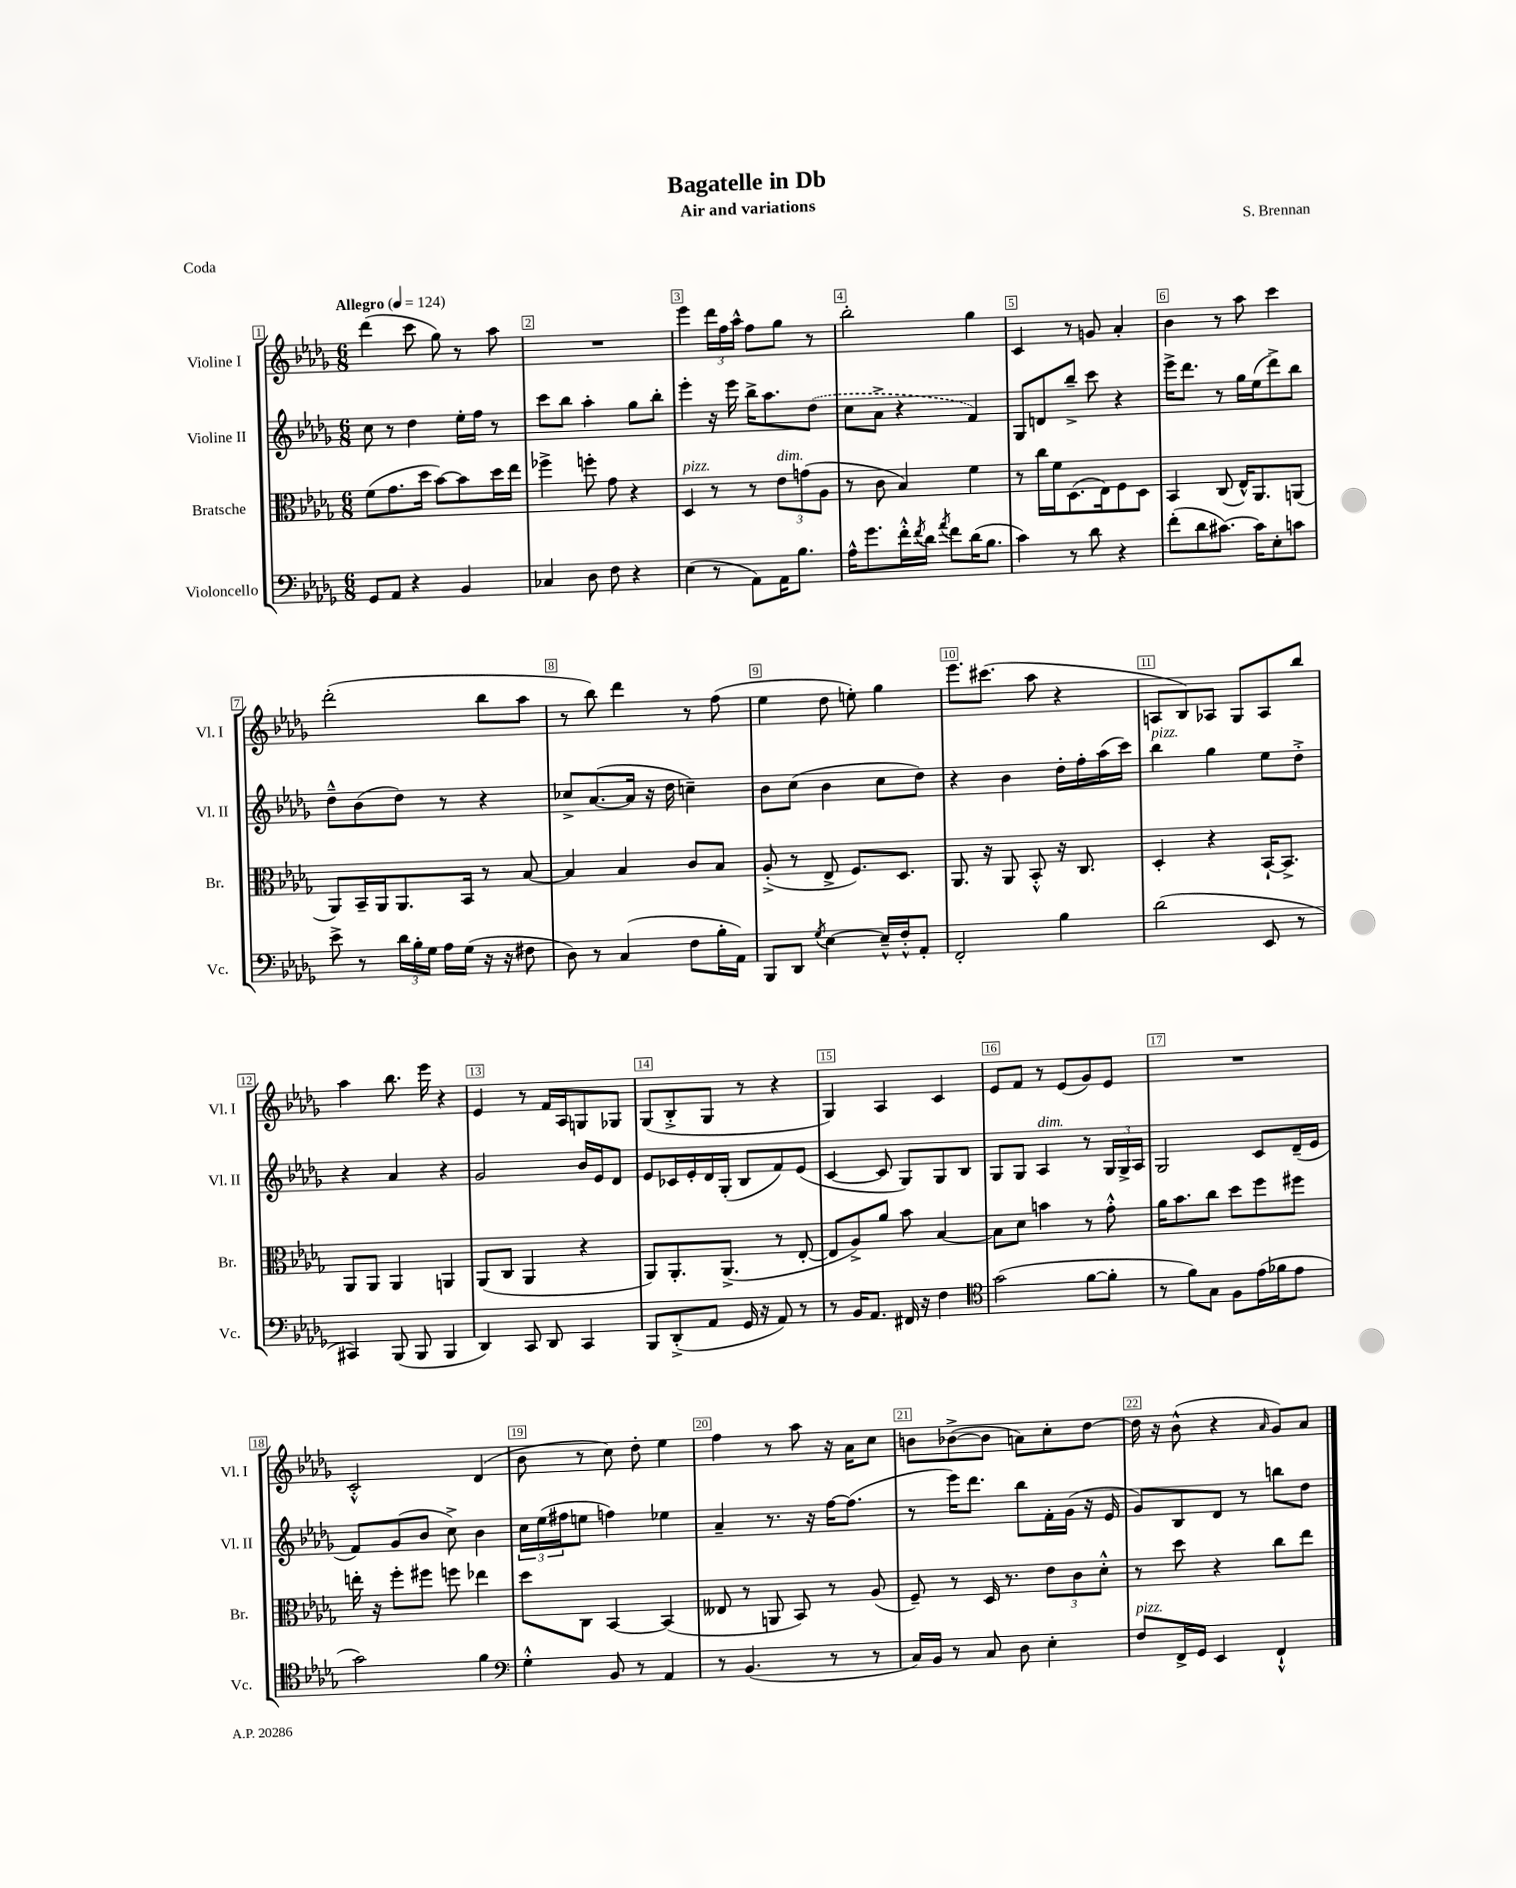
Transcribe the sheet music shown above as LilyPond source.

\header { title = "Bagatelle in Db" composer = "S. Brennan" subtitle = "Air and variations" piece = "Coda" }
<<
\new StaffGroup <<
\new Staff = "s0" \with { instrumentName = "Violine I" shortInstrumentName = "Vl. I" } {
    \clef treble \key des \major \numericTimeSignature \time 6/8 \tempo "Allegro" 4 = 124
    des'''4( c'''8 ges''8) r8 aes''8 |
    R2. |
    ees'''4 \tuplet 3/2 { des'''16 f''16 aes''16-^ } f''8 ges''8 r8 |
    bes''2-. ges''4 |
    c'4 r8 g'8 aes'4-. |
    bes'4 r8 aes''8 c'''4 |
    des'''2-.( bes''8 aes''8 |
    r8 bes''8) des'''4 r8 f''8( |
    ees''4 des''8 e''8-.) ges''4 |
    ees'''8. cis'''8.( aes''8 r4 |
    a8 bes8) aes8 ges8 aes8 bes''8 |
    aes''4 bes''8. ees'''16 r4 |
    ees'4 r8 f'16 aes16 g8 ges8 |
    ges8( bes8-.-> ges8 r8 r4 |
    ges4) aes4 c'4 |
    ees'8 f'8 r8 ees'8( ges'8) ees'8 |
    R2. |
    c'2-.-^ des'4( |
    bes'8 r8 c''8) des''8-. ees''4 |
    f''4 r8 aes''8 r16 aes'16 c''8 |
    b'8 bes'8~->( bes'8 a'8) c''8-. des''8~ |
    des''16 r16 bes'8-^( r4 \grace { aes'16 } ges'8) aes'8 \bar "|." |
}
\new Staff = "s1" \with { instrumentName = "Violine II" shortInstrumentName = "Vl. II" } {
    \clef treble \key des \major \numericTimeSignature \time 6/8
    c''8 r8 des''4 ees''16-. f''16 r8 |
    c'''8 bes''8 aes''4-. ges''8 bes''8-. |
    ees'''4-. r16 ees'''16 bes''16-> aes''8. \once \slurDashed des''8( |
    c''8 aes'8-> r4 f'4) |
    ges8 d'8 bes''8---> c'''8 r4 |
    ees'''16-> des'''8. r8 ges''16 ees''16( des'''8->) bes''8 |
    des''8---^ bes'8( des''8) r8 r4 |
    ces''8-> aes'8.~( aes'16 r16 des''16 c''4--) |
    bes'8 c''8( bes'4 c''8 des''8) |
    r4 bes'4 des''16-. f''16-. aes''16( c'''16) |
    bes''4^\markup { \italic "pizz." } ges''4 ees''8 des''8-.-> |
    r4 aes'4 r4 |
    ges'2 bes'16 ees'16 des'8 |
    ees'8 ces'16 ees'16-. des'16 ges16-.( bes8 f'8) ees'8( |
    c'4~ c'8 ges8) ges8 bes8 |
    ges8 ges8 aes4^\markup { \italic "dim." } r8 \tuplet 3/2 { ges16 ges16-> aes16 } |
    ges2 c'8 des'16--( ees'16 |
    f'8) ges'8( bes'8 c''8->) bes'4 |
    \tuplet 3/2 { c''16 ees''16( fis''16 } e''8 f''4) ees''4 |
    aes'4-- r8. r16 f''16~ f''8.( |
    r8 ees'''16) des'''8. bes''8 f'16-. ges'16( r16 ees'16 |
    ges'8) bes8 des'8 r8 b''8 des''8 \bar "|." |
}
\new Staff = "s2" \with { instrumentName = "Bratsche" shortInstrumentName = "Br." } {
    \clef alto \key des \major \numericTimeSignature \time 6/8
    f'8( ges'8. des''16 bes'8~) bes'8 des''16 ees''16 |
    fes''4-> f''8-. ges'8 r4 |
    des4^\markup { \italic "pizz." } r8 r8 \tuplet 3/2 { ees'8^\markup { \italic "dim." } g'8( aes8 } |
    r8 c'8 bes4) f'4 |
    r8 c''16 f'16 des8.( ees16) f8 des8 |
    bes,4 c8( ees16-^) aes,8. a,8( |
    aes,8) bes,16-- aes,16 aes,8. bes,16 r8 bes8~ |
    bes4 bes4 c'8 bes8 |
    aes8-.->( r8 ees8-> f8.) des8. |
    aes,8. r16 aes,8 bes,8-.-^ r16 c8. |
    des4-. r4 bes,16~-! bes,8.-> |
    aes,8 aes,8 aes,4 a,4 |
    aes,8( c8 aes,4 r4 |
    aes,8) aes,8.-. aes,8.->( r8 ees8~-. |
    ees8 aes8->) aes'8 bes'8 bes4~ |
    bes8 des'8 b'4 r8 ges'8-.-^ |
    aes'16 bes'8. c''8 des''8 f''8 fis''8 |
    e''16-. r16 f''8-. fis''8 f''8 ees''4 |
    des''8 c8 bes,4~ bes,4( |
    eeses8 r8 a,8 bes,8) r8 aes8( |
    f8--) r8 des16 r8. \tuplet 3/2 { ees'8 c'8 des'8-.-^ } |
    r8 des''8 r4 c''8 ees''8 \bar "|." |
}
\new Staff = "s3" \with { instrumentName = "Violoncello" shortInstrumentName = "Vc." } {
    \clef bass \key des \major \numericTimeSignature \time 6/8
    ges,8 aes,8 r4 bes,4 |
    ces4 des8 f8 r4 |
    ees4( r8 aes,8) aes,16 bes8. |
    aes16-^ ges'8. f'16-.-^ \acciaccatura { f'8 } des'16 \acciaccatura { aes'8 } f'8 des'16( bes8. |
    c'4) r8 des'8 r4 |
    f'8-.( des'8 cis'8.~) cis'16 ees8-. c'8 |
    ees'8-> r8 \tuplet 3/2 { des'16 bes16-. ges16 } aes16 ges16( r16 r16 fis8 |
    des8) r8 c4( f8 bes16-. aes,16) |
    bes,,8 des,8 \acciaccatura { ges8 } ees4~ ees16---^ f16-.-^ aes,8-. |
    f,2-. bes4 |
    des'2( ees,8 r8 |
    cis,4) bes,,8( bes,,8 bes,,4 |
    des,4) c,8 des,8 c,4 |
    bes,,8 des,8-.->( aes,8 ges,16 r16 aes,8) r8 |
    r8 bes,16 aes,8. fis,16 r16 f4 |
    \clef tenor ges'2( f'8~ f'8-. |
    r8 f'8) ges8 f8 ees'16( fes'16 ees'8 |
    ges'2) f'4 |
    \clef bass ges4-.-^ bes,8 r8 aes,4 |
    r8 bes,4.( r8 r8 |
    c16) bes,16 r8 c8 des8 ees4-. |
    f8^\markup { \italic "pizz." } f,16-> ges,16 ees,4 f,4-!-^ \bar "|." |
}
>>
>>
\layout { \context { \Score \override BarNumber.break-visibility = ##(#f #t #t) barNumberVisibility = #all-bar-numbers-visible \override BarNumber.stencil = #(make-stencil-boxer 0.1 0.3 ly:text-interface::print) } }
